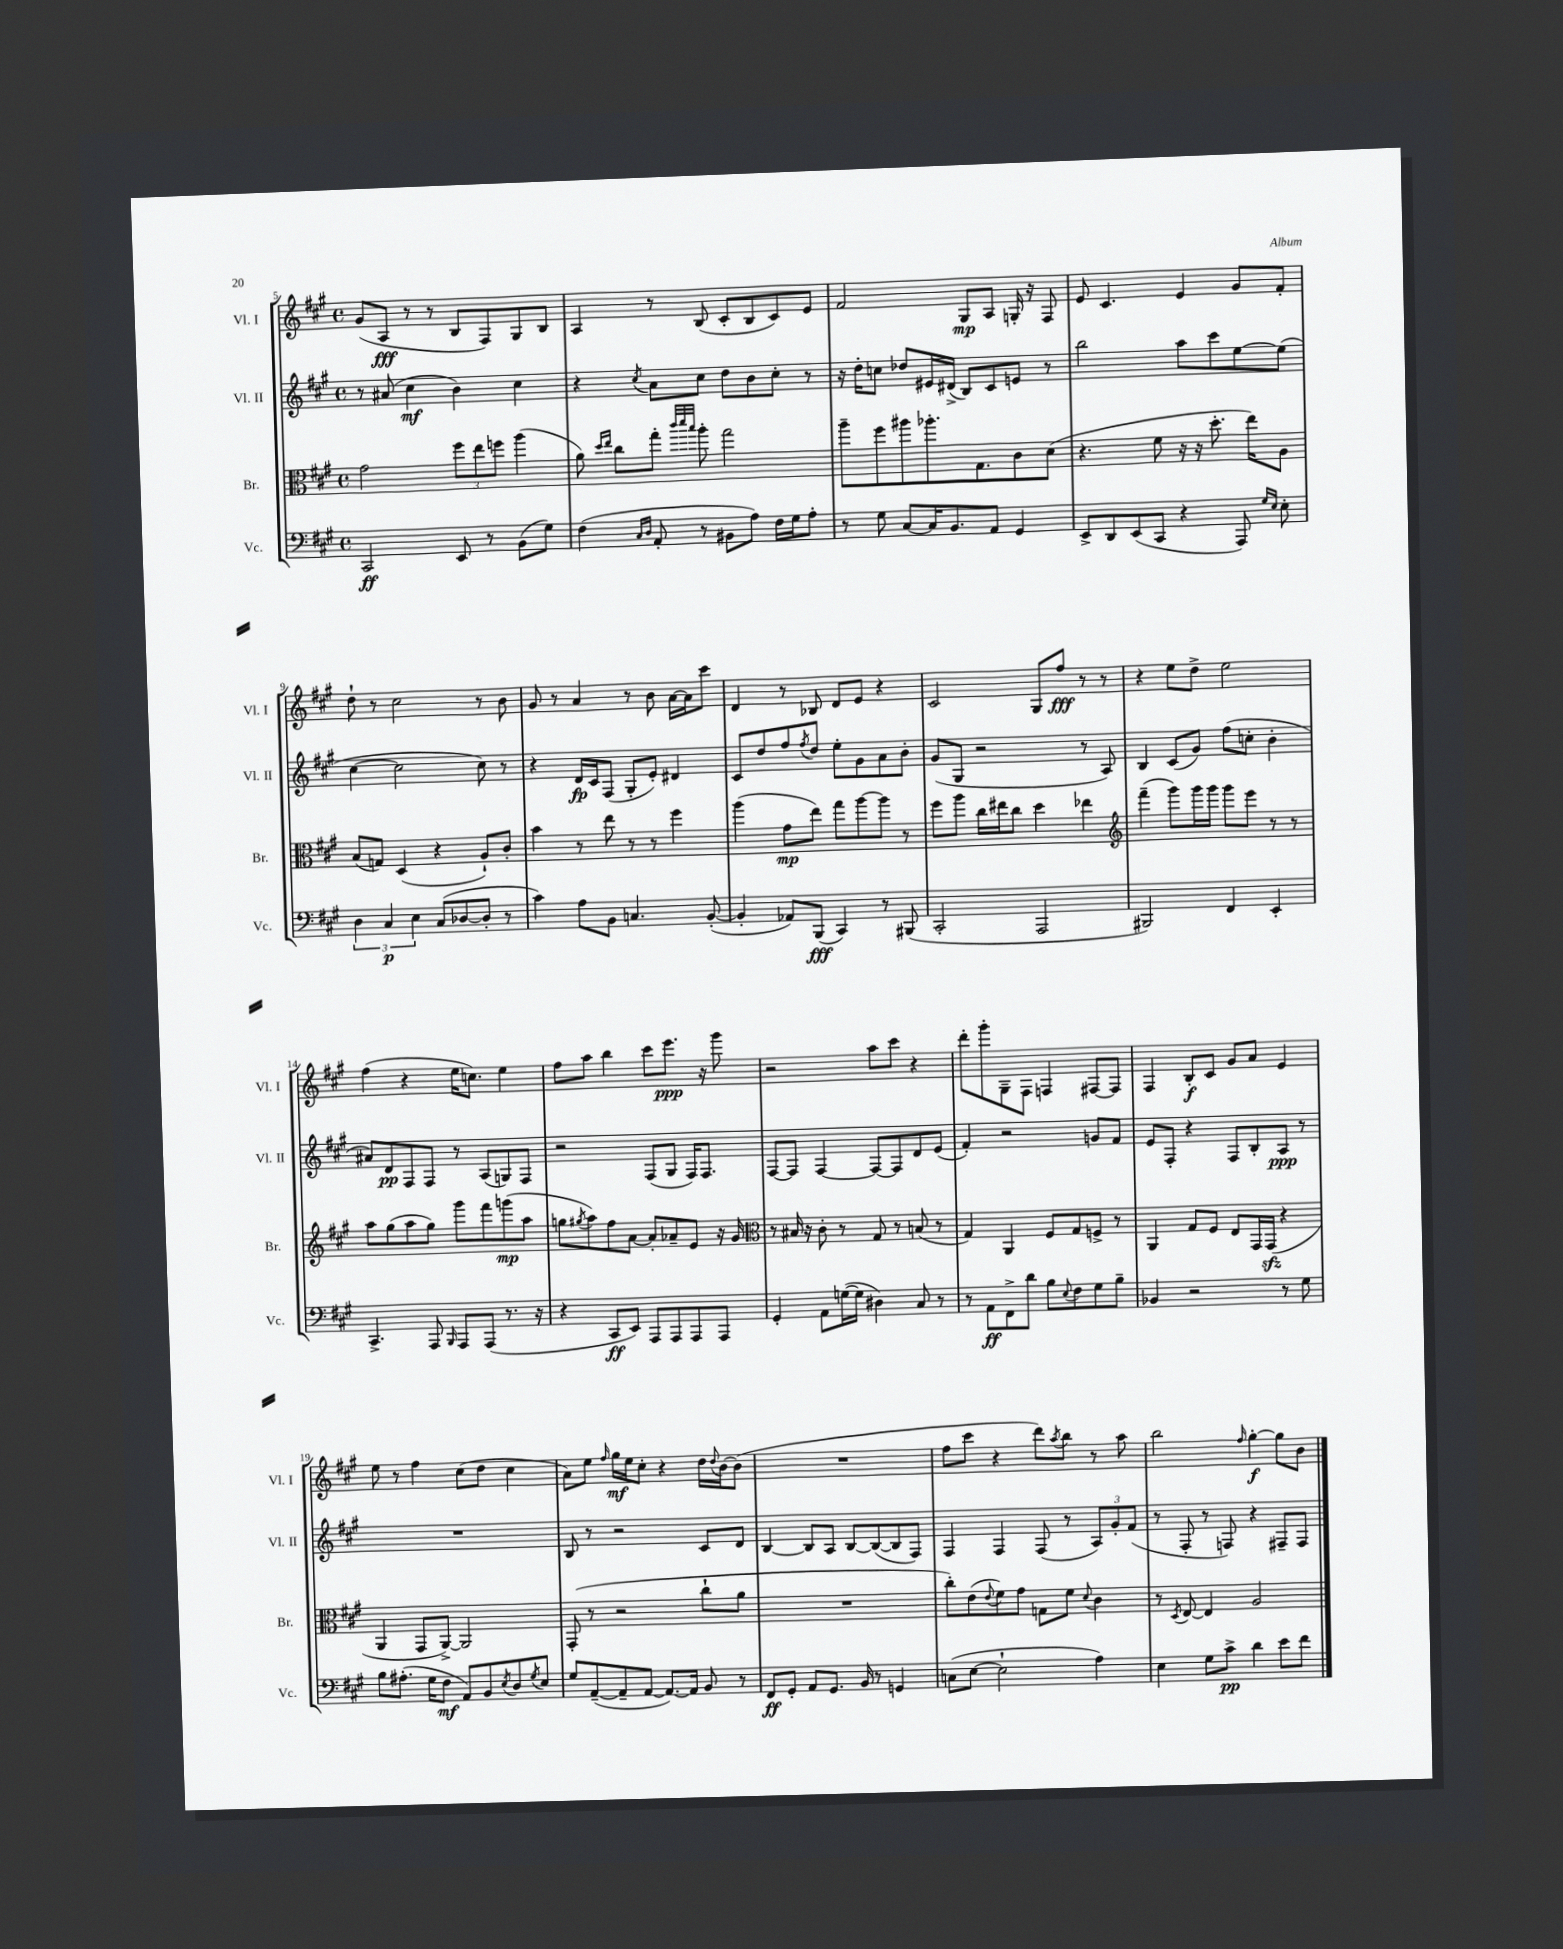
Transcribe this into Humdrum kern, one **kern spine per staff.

**kern	**kern	**kern	**kern
*staff4	*staff3	*staff2	*staff1
*clefF4	*clefC3	*clefG2	*clefG2
*k[f#c#g#]	*k[f#c#g#]	*k[f#c#g#]	*k[f#c#g#]
*M4/4	*M4/4	*M4/4	*M4/4
*met(c)	*met(c)	*met(c)	*met(c)
2CC#/	2g#\	8r	(8g#/L
.	.	(8a#/	8A/J
.	.	4cc#\	8r
.	.	.	8r
8EE/	12ff#\L	4b\)	8B/L
.	12ee\	.	.
8r	.	.	8F#/)
.	12ff\J	.	.
(8BB\L	(4aa\	4cc#\	8G#/
8G#\J)	.	.	8B/J
=	=	=	=
(4F#\	8a\)	4r	4A/
.	16qqdd/LL	.	.
.	16qqee/JJ	.	.
.	8cc#\L	.	.
16qqC#/LL	.	.	.
16qqD/JJ	.	8qcc#/	.
8AA'/	8gg#'\J	8a\L	8r
.	32qqccc#/LLL	.	.
.	32qqddd/	.	.
.	32qqbb/JJJ	.	.
8r	8aa'\	8cc#\J	(8B/
8BB#\L	2gg#\	8dd\L	8c#'/L
8A\J)	.	8b\	8B/
16F#\LL	.	8cc#'\J	8c#/)
16G#\J	.	.	.
8A'\J	.	8r	8e/J
=	=	=	=
8r	8aa~\L	16r	2f#/
.	.	16dd'\LK	.
8G#\	8ff#\	8cc\J	.
[8C#/L	8aa#\	8dd-/L	.
16C#/]K	8.aa-'\	16e#/L	.
8.BB/	.	(16d#^/JJ	.
.	.	8B/L)	8G#/L
.	8.G#\	.	.
8AA/J	.	8c#/	8A/J
4GG#/	8c#\	8e/J	16G'/
.	.	.	16r
.	(8d\J	8r	8F#/
=	=	=	=
8EE^/L	4.r	2bb\	8e/
8DD/	.	.	4.c#/
(8EE/	.	.	.
8CC#/J	8f#\	.	.
4r	16r	8aa\L	4e/
.	16r	.	.
.	8.dd'\	8ccc#\	.
8AAA/)	.	[8ee\	8g#/L
.	16ee\LK)	.	.
16qqG#/LL	.	.	.
16qqE/JJ	.	.	.
8E'\	8A\J	(8ee\]J	8f#'/J
=	=	=	=
6D\	(8B/L	[4cc#\	8dd`\
.	8G/J)	.	8r
6C#/	.	.	.
.	(4D/	2cc#\]	2cc#\
6E\	.	.	.
(8C#/L	4r	.	.
[8D-/	.	.	.
8D-'/]J	8A`/L)	8cc#\)	8r
8r	8c#'/J	8r	8b\
=	=	=	=
4c#\)	4b\	4r	8g#/
.	.	.	8r
8A\L	8r	16d/LL	4a/
.	.	16c#/J	.
8BB\J	8ee\	(8F#/J	.
4.C/	8r	8G#'/L	8r
.	8r	8e'/J)	8b\
.	4ff#\	4d#/	[16a\LL
.	.	.	16a\]J
([8BB'/	.	.	8ccc#\J
=	=	=	=
4BB'/]	(4aa\	8c#/L	4d/
.	.	8dd/	.
8AA-/L)	8g#\L	8ff#/	8r
.	.	8qff#/	.
(8BBB/J	8ee\J)	8dd/J	8B-/
4CC#/)	8gg#\L	8ee'\L	8d/L
.	[8aa\	8g#\	8e/J
8r	8aa\]J	8a\	4r
(8BBB#/	8r	8b'\J	.
=	=	=	=
2CC#'/	8ff#\L	(8g#/L	2c#/
.	8aa\J	8G#/J	.
.	16cc#\LL	2r	.
.	16ee#\J	.	.
.	8cc#\J	.	.
2AAA/	4dd\	.	8G#/L
.	.	.	8ff#/J
.	4ee-\	8r	8r
.	.	8A/)	8r
=	=	=	=
*	*clefG2	*	*
2BBB#/)	(4fff#~\	4B/	4r
.	8ggg#\L)	(8c#/L	8ee\L
.	16ggg#\L	8g#/J)	8dd^\J
.	16ggg#\JJ	.	.
4FF#/	8ggg#\L	(8ff#\L	2ee\
.	8eee\J	8cc'\J	.
4EE'/	8r	4b'\	.
.	8r	.	.
=	=	=	=
4.CC#^/	8aa\L	8a#/L)	(4ff#\
.	(8gg#\	8d/	.
.	8aa\	8F#/	4r
8AAA/	8gg#\J)	8F#/J	.
16qqBBB/	.	.	.
8AAA/L	8ggg#\L	8r	16ee\LK
.	.	.	8.cc\J)
(8AAA/J	8fff#\	(8A/L	.
8.r	(8ggg\	8G/)	4ee\
.	8aa\J	8F#/J	.
16r	.	.	.
=	=	=	=
4r	8gg\L	2r	8ff#\L
.	8qgg#/	.	.
.	8aa\)	.	8aa\J
8CC#/L	8ff#\	.	4bb\
8EE/J)	[8a\J	.	.
8AAA/L	8a'/]L	(8F#/L	8ccc#\L
8AAA/	8a-~/	8G#/J	8.eee\J
8AAA/	8e/J	16F#/LK)	.
.	.	8.F#/J	16r
8AAA/J	16r	.	8ggg#\
.	16g#/	.	.
=	=	=	=
*	*clefC3	*	*
4GG#'/	8r	[8F#/L	2r
.	16B#/	8F#/]J	.
.	16r	.	.
8AA\L	8c#'\	[4F#/	.
([16G\L	8r	.	.
16G\]JJ	.	.	.
4D#\)	8G#/	8F#/_L	8aa\L
.	8r	8F#/]	8ccc#\J
8C#/	(8B/	8d/	4r
8r	8r	(8e/J	.
=	=	=	=
8r	4G#/)	4f#'/)	8ddd'\L
8AA\L	.	.	8ggg#'\
8FF#^\	4AA/	2r	8G#~\
8d\J	.	.	8F#\J
8B\L	8F#/L	.	4F/
8qqE/	.	.	.
8F#\	8G#/	.	.
8G#\	8F^/J	8g/L	[8F#/L
8B~\J	8r	8f#/J	8F#/]J
=	=	=	=
4BB-/	4AA/	8e/L	4F#/
.	.	8F#'/J	.
2r	8G#/L	4r	8B'/L
.	8F#/J	.	8c#/J
.	8E/L	8F#/L	8g#/L
.	16GG#/L	8B'/	8a/J
.	(16GG#/JJ	.	.
8r	4r	8A/J	4e/
8G#\	.	8r	.
=	=	=	=
8B\L	4AA/	1r	8ee\
(8.A#'\J	.	.	8r
.	8GG#/L	.	4ff#\
16G#\LK	.	.	.
8F#\J	[8AA^/J)	.	.
8AA/L)	2AA/]	.	(8cc#\L
8BB/	.	.	8dd\J
8qE/	.	.	.
8D/	.	.	4cc#\
8qG#/	.	.	.
8E/J	.	.	.
=	=	=	=
8G#/L	(8GG#'/	8B/	8a\L)
([8AA~/	8r	8r	8ee\J
.	.	.	16qqff#/
8AA~/]	2r	2r	16gg#\LL
.	.	.	16ee\J
[8AA/J	.	.	8cc#'\J
8.AA/_L)	.	.	4r
16AA/]Jk	.	.	.
8BB/	8cc#`\L	8c#/L	16dd\LL
.	.	.	8qqdd/
.	.	.	[16b\J
8r	8a\J	8d/J	(8b\]J
=	=	=	=
8FF#/L	1r	[4B/	1r
8GG#'/J	.	.	.
8AA/L	.	8B/]L	.
8.GG#/J	.	8A/J	.
.	.	[8B/L	.
16BB/	.	.	.
8r	.	(8B/_	.
4GG/	.	8B/]	.
.	.	8F#/J)	.
=	=	=	=
(8C\L	8cc#'\L)	4F#/	8ff#\L
[8E\J	(8e\	.	8ccc#\J
.	8qqe/	.	.
2E`\]	8f#\)	4F#/	4r
.	8g#\J	.	.
.	8G\L	(8F#/	8ddd\L)
.	.	.	8qaa/
.	8f#\J	8r	8bb\J
.	8qqd/	.	.
4A\)	4c#\	12A/L)	8r
.	.	12g#'/	.
.	.	.	8aa\
.	.	(12f#/J	.
=	=	=	=
4E\	8r	8r	2bb\
.	8qD/	.	.
.	[8E/	8F#'/	.
8G#\L	4E/]	8r	.
8c#^\J	.	8F/)	.
.	.	.	16qqff#/
4d\	2A/	4r	[4gg#'\
8e\L	.	8F#~/L	8gg#\]L
8f#\J	.	8F#/J	8b\J
==	==	==	==
*-	*-	*-	*-
